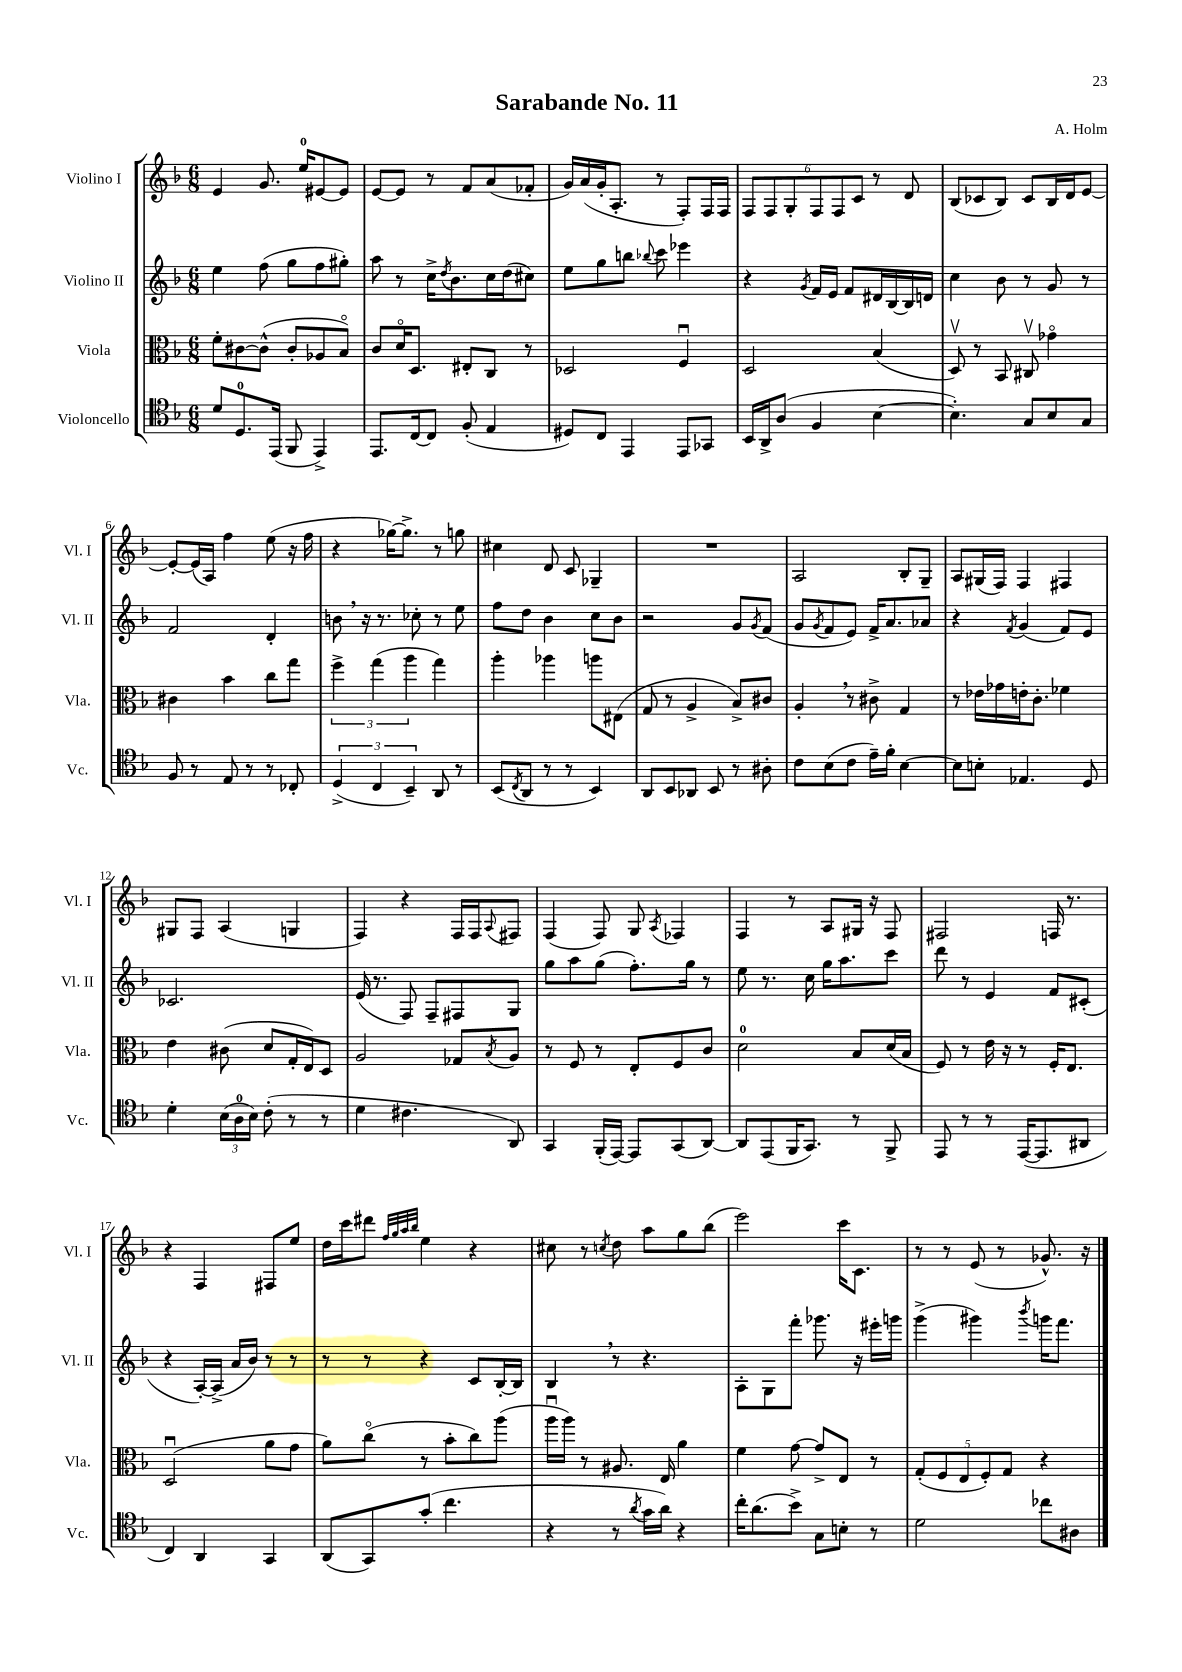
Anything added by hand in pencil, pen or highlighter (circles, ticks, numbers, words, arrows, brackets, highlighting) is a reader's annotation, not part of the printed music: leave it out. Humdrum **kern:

**kern	**kern	**kern	**kern
*staff4	*staff3	*staff2	*staff1
*clefC4	*clefC3	*clefG2	*clefG2
*k[b-]	*k[b-]	*k[b-]	*k[b-]
*M6/8	*M6/8	*M6/8	*M6/8
8d/L	8f'\L	4ee\	4e/
8.D/	[8c#\	.	.
.	(8c#^^\]J	(8ff\	8.g/
(16EE/Jk	.	.	.
8FF/	8c#'/L	8gg\L	.
.	.	.	16ee/LK
4EE^/)	8A-/	8ff\	[8e#/
.	8B-o/J)	8gg#'\J)	8e#/]J
=	=	=	=
8.EE/L	8c/L	8aa\	[8e/L
.	16do/K	8r	8e/]J
[16C/k	8.D/J	.	.
8C/]J	.	16cc^\LK	8r
.	.	8qdd/	.
.	.	8.b-\	.
(8F'/	8E#'/L	.	8f/L
4E/	8C/J	16cc\L	(8a/
.	.	(16dd\J	.
.	8r	8cc#\J)	8f-'/J
=	=	=	=
8D#/L)	2D-/	8ee\L	16g/LL)
.	.	.	(16a/
8C/J	.	8gg\	16g'/J
.	.	.	8.A'/J
4EE/	.	8bb\J	.
.	.	8qqbb-/	.
.	.	8ccc\	8r
8EE/L	4Fu/	4eee-\	8F'/L)
8GG-/J	.	.	16F/L
.	.	.	16F/JJ
=	=	=	=
16BB-/LL	2D/	4r	12F/L
16AA^/J	.	.	.
.	.	.	12F/
(8A/J	.	.	.
.	.	.	12G'/
.	.	8qg/	.
4F/	.	16f/LL	12F/
.	.	16e/JJ	.
.	.	.	12F/
.	.	8f/L	.
.	.	.	12c/J
[4B-\	(4B-/	16d#/L	8r
.	.	[16B-/	.
.	.	16B-/]	8d/
.	.	16d/JJ	.
=	=	=	=
4.B-'\])	8Dv/)	4cc\	(8B-/L
.	8r	.	8c-/
.	8BB-/	8b-\	8B-/J)
8G/L	8C#v/	8r	8c-/L
8B-/	4g-o\	8g/	16B-/L
.	.	.	16d/J
8G/J	.	8r	[8e/J
=	=	=	=
8F/	4c#\	2f/	8e'/_L
8r	.	.	(16e/]L
.	.	.	16A/JJ)
8E/	4b-\	.	4ff\
8r	.	.	.
8r	8cc\L	4d'/	(8ee\
8C-'/	8gg\J	.	16r
.	.	.	16ff\
=	=	=	=
(6D^/	6ff^\	8b\	4r
.	.	16r	.
6C/	(6gg\	.	.
.	.	8.r	.
.	.	.	[16gg-\LK)
.	.	.	8.gg-^\]J
6BB-~/)	6aa\	.	.
.	.	8cc-'\	.
8AA/	4gg\)	8r	8r
8r	.	8ee\	8gg\
=	=	=	=
(8BB-/L	4aa'\	8ff\L	4cc#\
8qC/	.	.	.
8AA/J	.	8dd\J	.
8r	4aa-\	4b-\	8d/
8r	.	.	8c/
4BB-/)	8aa\L	8cc\L	4G-~/
.	(8E#\J	8b-\J	.
=	=	=	=
8AA/L	8G/	2r	2.r
8BB-/	8r	.	.
8AA-/J	4A^/	.	.
8BB-/	.	.	.
8r	8B-^/L)	8g/L	.
.	.	8qg/	.
8A#'\	8c#/J	(8f/J	.
=	=	=	=
8c\L	4A'/	8g/L	2A/
.	.	8qg/	.
(8B-\	.	8f/	.
8c\J	8r	8e/J)	.
16e~\LL)	8c#^\	16f^/LK	.
16f'\JJ	.	8.a/	.
[4B-\	4G/	.	8B-'/L
.	.	8a-/J	8G~/J
=	=	=	=
8B-\]L	8r	4r	8A/L
8B'\J	16e-\LL	.	(16G#/L
.	16g-\	.	16F/JJ)
.	.	8qf/	.
4.E-/	16e'\J	(4g/	4F/
.	8.c'\J	.	.
.	4f-\	8f/L)	4F#/
8D/	.	8e/J	.
=	=	=	=
4d'\	4e\	2.c-/	8G#/L
.	.	.	8F/J
(24B-\LL	(8c#\	.	(4A/
24A\	.	.	.
24B-\JJ)	.	.	.
(8c'\	8d/L	.	.
8r	16G'/L	.	4G/
.	16E/J)	.	.
8r	8D/J	.	.
=	=	=	=
4d\	2A/	(16e/	4F/)
.	.	8.r	.
4.c#\	.	8F/)	4r
.	.	8F~/L	.
.	8G-/L	8F#/	16F/LL
.	.	.	16F/J
.	8qB-/	.	8qqA/
8AA/)	8A/J	8G/J	8F#/J
=	=	=	=
4GG/	8r	8gg\L	(4F/
.	8F/	8aa\	.
(16FF'/LL	8r	(8gg\J	8F/)
[16EE/JJ)	.	.	.
8EE/]L	8E'/L	8.ff'\L)	8G/
.	.	.	8qA/
(8GG/	8F/	.	4F-/
.	.	16gg\Jk	.
[8AA/J)	8c/J	8r	.
=	=	=	=
8AA/]L	2d\	8ee\	4F/
(8EE/	.	8.r	.
16FF/K	.	.	8r
8.GG/J)	.	16cc\	.
.	.	16gg\LK	8A/L
.	.	8.aa\	.
8r	8B-/L	.	16G#/Jk
.	.	.	16r
8FF^/	(16d/L	8ccc\J	8F/
.	16B-/JJ	.	.
=	=	=	=
8EE/	8F/)	8ddd\	2F#/
8r	8r	8r	.
8r	16e\	4e/	.
.	16r	.	.
([16EE/LK	8r	.	.
8.EE/]	.	.	.
.	16F'/LK	8f/L	16F/
.	8.E/J	.	8.r
8AA#/J	.	(8c#'/J	.
=	=	=	=
4C/)	(2Du/	4r	4r
4AA/	.	[16A'/LL)	4F/
.	.	(16A^/]JJ	.
.	.	16a/LL	.
.	.	16b-/JJ)	.
4GG/	8a\L	8r	8F#/L
.	8g\J	8r	8ee/J
=	=	=	=
(8AA/L	8a\L)	8r	16dd\LL
.	.	.	16ccc\J
8GG/)	(8cco\J	8r	8ddd#\J
.	.	.	32qqff/LLL
.	.	.	32qqgg/
.	.	.	32qqaa/
.	.	.	32qqbb-/JJJ
(8g'/J	8r	4r	4ee\
4.cc\	8b-'\L	.	.
.	8cc\)	8c/L	4r
.	(8aa\J	[16B-'/L	.
.	.	16B-/]JJ	.
=	=	=	=
4r	16aau\LL	4B-/	8cc#\
.	16aa\JJ)	.	.
.	8r	.	8r
.	.	.	8qcc/
8r	8.A#/	8r	8dd\
8qa/	.	.	.
16g\LL	.	4.r	8aa\L
16a\JJ)	16E/	.	.
4r	4a\	.	8gg\
.	.	.	(8bb-\J
=	=	=	=
16cc'\LK	4f\	8A'\L	2eee\)
(8.a\	.	.	.
.	.	8G\	.
8b-^\J)	[8g\	8fff'\J	.
8G\L	8g^/]L	8.ggg-\	.
8B'\J	8E/J	.	16ccc\LK
.	.	16r	8.c\J
8r	8r	16eee#'\LL	.
.	.	16ggg\JJ	.
=	=	=	=
2d\	(10G'/L	(4ggg^\	8r
.	10F/	.	.
.	.	.	8r
.	10E/	.	.
.	.	4ggg#\)	(8e/
.	10F'/)	.	.
.	.	.	8r
.	10G/J	.	.
.	.	8qbbb-/	.
8cc-\L	4r	16ggg\LK	8.g-^^/)
.	.	8.fff\J	.
8A#\J	.	.	.
.	.	.	16r
==	==	==	==
*-	*-	*-	*-
